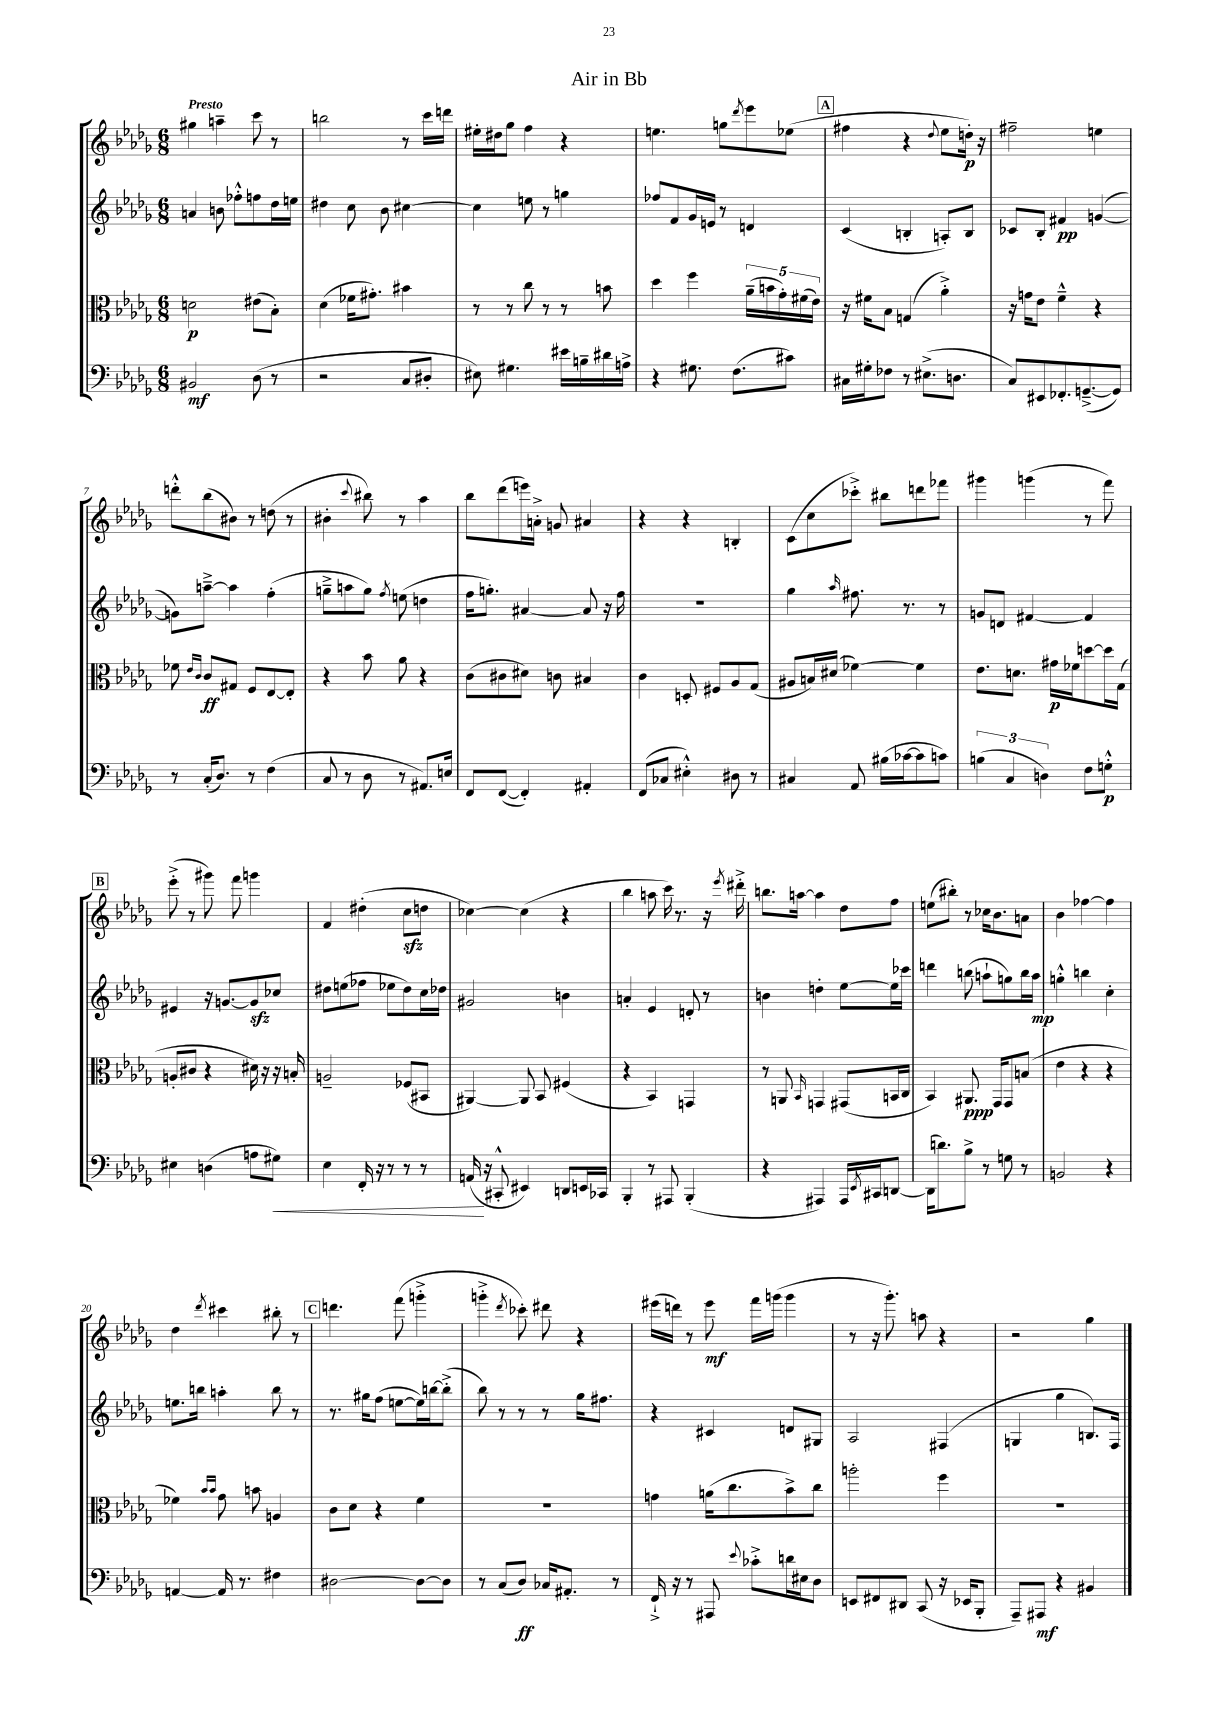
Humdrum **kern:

**kern	**kern	**kern	**kern
*staff4	*staff3	*staff2	*staff1
*clefF4	*clefC3	*clefG2	*clefG2
*k[b-e-a-d-g-]	*k[b-e-a-d-g-]	*k[b-e-a-d-g-]	*k[b-e-a-d-g-]
*M6/8	*M6/8	*M6/8	*M6/8
2BB#	2d	4a	4gg#
.	.	8b	4aa~
.	.	8ff-'^^	.
(8D-	(8e#	8ff	8ccc
8r	8B-')	16dd-	8r
.	.	16ee	.
=	=	=	=
2r	(4d-	4dd#	2bb
.	16f-	8cc	.
.	8.g#')	.	.
.	.	8b-	.
8C	4b#	[4cc#	8r
8D#'	.	.	16ccc
.	.	.	16ddd
=	=	=	=
8E#)	8r	4cc#]	16ee#'
.	.	.	16dd#
4.G#	8r	.	8gg-
.	8cc	8ee	4ff
.	8r	8r	.
16e#	8r	4gg	4r
16B~	.	.	.
16d#	8b	.	.
16A^	.	.	.
=	=	=	=
4r	4dd-	8ff-	4.ee
.	.	8f	.
8.G#	4ff	16g-	.
.	.	16e	.
.	.	8r	8gg
(8.F	.	.	.
.	.	.	8qddd-
.	(20a-~	4d	8eee-
.	20b	.	.
.	20g-')	.	.
8c#)	.	.	(8ee-
.	(20f#	.	.
.	20e-)	.	.
=	=	=	=
16C#	16r	(4c	4ff#
16G#'	16f#	.	.
8F-	8B-	.	.
8r	(4G	4B'	4r
(8.E#^	.	.	.
.	.	.	8qqdd-
.	4a-'^)	8A')	8ee-
8.D	.	.	.
.	.	8B	16dd')
.	.	.	16r
=	=	=	=
8C)	16r	8c-	2ff#~
.	16g	.	.
8EE#	8e-	8B-'	.
8.FF-'	4f~^^	4f#	.
([8.GG~^	.	.	.
.	4r	([4g	4ee
8GG])	.	.	.
=	=	=	=
8r	8f-	8g])	8ddd'^^
.	16qqe-	.	.
.	16qqc	.	.
(16C'	8c	[8aa~^	(8bb-
8.D-)	.	.	.
.	8G#	4aa]	8b#)
8r	8F	.	8r
(4F	[8E-	(4ff'	(8dd
.	8E-']	.	8r
=	=	=	=
8C	4r	8gg~^	4b#'
8r	.	8aa	.
.	.	.	8qqccc
8D-	8b-	8gg)	8bb#)
.	.	8qff	.
8r	8a-	(8ee	8r
8.AA#)	4r	4dd	4aa-
16E	.	.	.
=	=	=	=
8FF	(8c	16ff	8bb-
.	.	8.gg')	.
([8FF	8c#	.	(8ddd-
4FF'])	8d#)	[4a#	16eee)
.	.	.	16a'^
.	8c	.	8g
4AA#'	4B#	8a#]	4a#
.	.	16r	.
.	.	16ff	.
=	=	=	=
(8FF	4c	2.r	4r
8C-	.	.	.
4E#'^^)	8D'	.	4r
.	8F#	.	.
8D#	8A-	.	4B'
8r	(8G-	.	.
=	=	=	=
4C#	8A#	4gg-	(8c
.	16B)	.	8cc
.	(16d#	.	.
.	.	16qqaa-	.
8AA-	[4f-)	8.ff#	8ccc-'^)
(16B#	.	.	8bb#
[16c-	.	8.r	.
8c-]	4f-]	.	8ddd
8c)	.	8r	8fff-
=	=	=	=
(6B	8.e-	8g	4ggg#
.	.	8d	.
6C	.	.	.
.	8.d	.	.
.	.	[4f#	(4ggg
6D)	.	.	.
.	16g#	.	.
.	16f-	.	.
8F	[8dd	4f#]	8r
8G'^^	16dd]	.	8fff)
.	(16G-	.	.
=	=	=	=
4E#	8A'	4e#	(8eee-'^
.	8c#	.	8r
(4D	4r	16r	8ggg#)
.	.	[8.g	.
.	.	.	8fff
8A	16d#)	8g]	4ggg
.	16r	.	.
8G#)	16r	8cc-	.
.	16B'	.	.
=	=	=	=
4E-	2A~	8dd#	4f
.	.	(8ee	.
16FF'	.	8ff-	(4dd#'
16r	.	.	.
8r	.	8ee-	.
8r	(8F-	8dd#)	8cc
8r	8BB#	16cc	8dd
.	.	16dd-	.
=	=	=	=
(16AA	[4AA#)	2g#	[4cc-)
16r	.	.	.
8CC#'^^	.	.	.
4EE#)	8AA#]	.	(4cc-]
.	8BB-	.	.
8DD	(4F#	4b	4r
16EE	.	.	.
16CC-	.	.	.
=	=	=	=
4BBB-'	4r	4a'	4bb-
8r	4BB-)	4e-	8aa
8AAA#	.	.	16ccc)
.	.	.	8.r
(4BBB-'	4GG	8d'	.
.	.	8r	16r
.	.	.	8qeee-
.	.	.	16ddd#'^
=	=	=	=
4r	8r	4b	8.bb
.	8AA	.	.
.	.	.	[16aa
.	16qqBB-	.	.
4AAA#)	4GG	4dd'	4aa]
16AAA#	(8GG#	[8ee-	8dd-
8qEE-	.	.	.
16CC#	.	.	.
[8DD	16BB	16ee-]	8ff
.	16C	16ccc-	.
=	=	=	=
(16DD]	4BB-)	4ddd	(8ee
8.d)	.	.	.
.	.	.	8bb#')
8B-^	8.AA#	(8bb	8r
8r	.	8aa`	16cc-
.	16GG-	.	8.b-
8G	8GG-	8gg)	.
8r	(8B	16bb	8a
.	.	16aa	.
=	=	=	=
2BB	4e-	4gg'^^	4b-
.	4r	4bb	[4ff-
4r	4r	4cc'	4ff-]
=	=	=	=
[4AA	4f-)	8.ee	4dd-
.	.	16bb	.
.	16qqb-	.	.
.	16qqb-	.	8qddd-
16AA]	8g-	4aa'	4ccc#
8.r	.	.	.
.	8b	.	.
4F#	4A	8bb	8bb#'
.	.	8r	8r
=	=	=	=
[2D#	8c	8.r	4.ddd
.	8d-	.	.
.	.	16gg#	.
.	4r	(8ff	.
.	.	[8ee	(8fff
8D#_	4f	16ee])	4ggg'^
.	.	[16bb	.
8D#]	.	(8bb'^]	.
=	=	=	=
8r	2.r	8bb-)	4ggg'^
(8C	.	8r	.
.	.	.	8qddd-
8D-)	.	8r	8ccc-')
16C-	.	8r	8ddd#
8.AA#'	.	.	.
.	.	16gg-	4r
.	.	8.ff#	.
8r	.	.	.
=	=	=	=
16FF`^	4g	4r	(16eee#
16r	.	.	16ddd)
8r	.	.	8r
8AAA#	(16a	4c#	8eee#
.	8.cc	.	.
8qqe-	.	.	.
8c-'^	.	.	16fff
.	.	.	(16ggg
16d	8b-^)	8d	4ggg
16E#	.	.	.
8D-	8cc	8G#	.
=	=	=	=
8EE	2aa'	2A-	8r
8FF#	.	.	16r
.	.	.	8.ggg-')
8DD#	.	.	.
(8CC	.	.	8aa
16r	4ff	(4F#	4r
16EE-	.	.	.
8BBB-'	.	.	.
=	=	=	=
8AAA-~)	2.r	4G	2r
8AAA#	.	.	.
4r	.	4gg-	.
4BB#	.	8.B)	4gg-
.	.	16F	.
==	==	==	==
*-	*-	*-	*-
